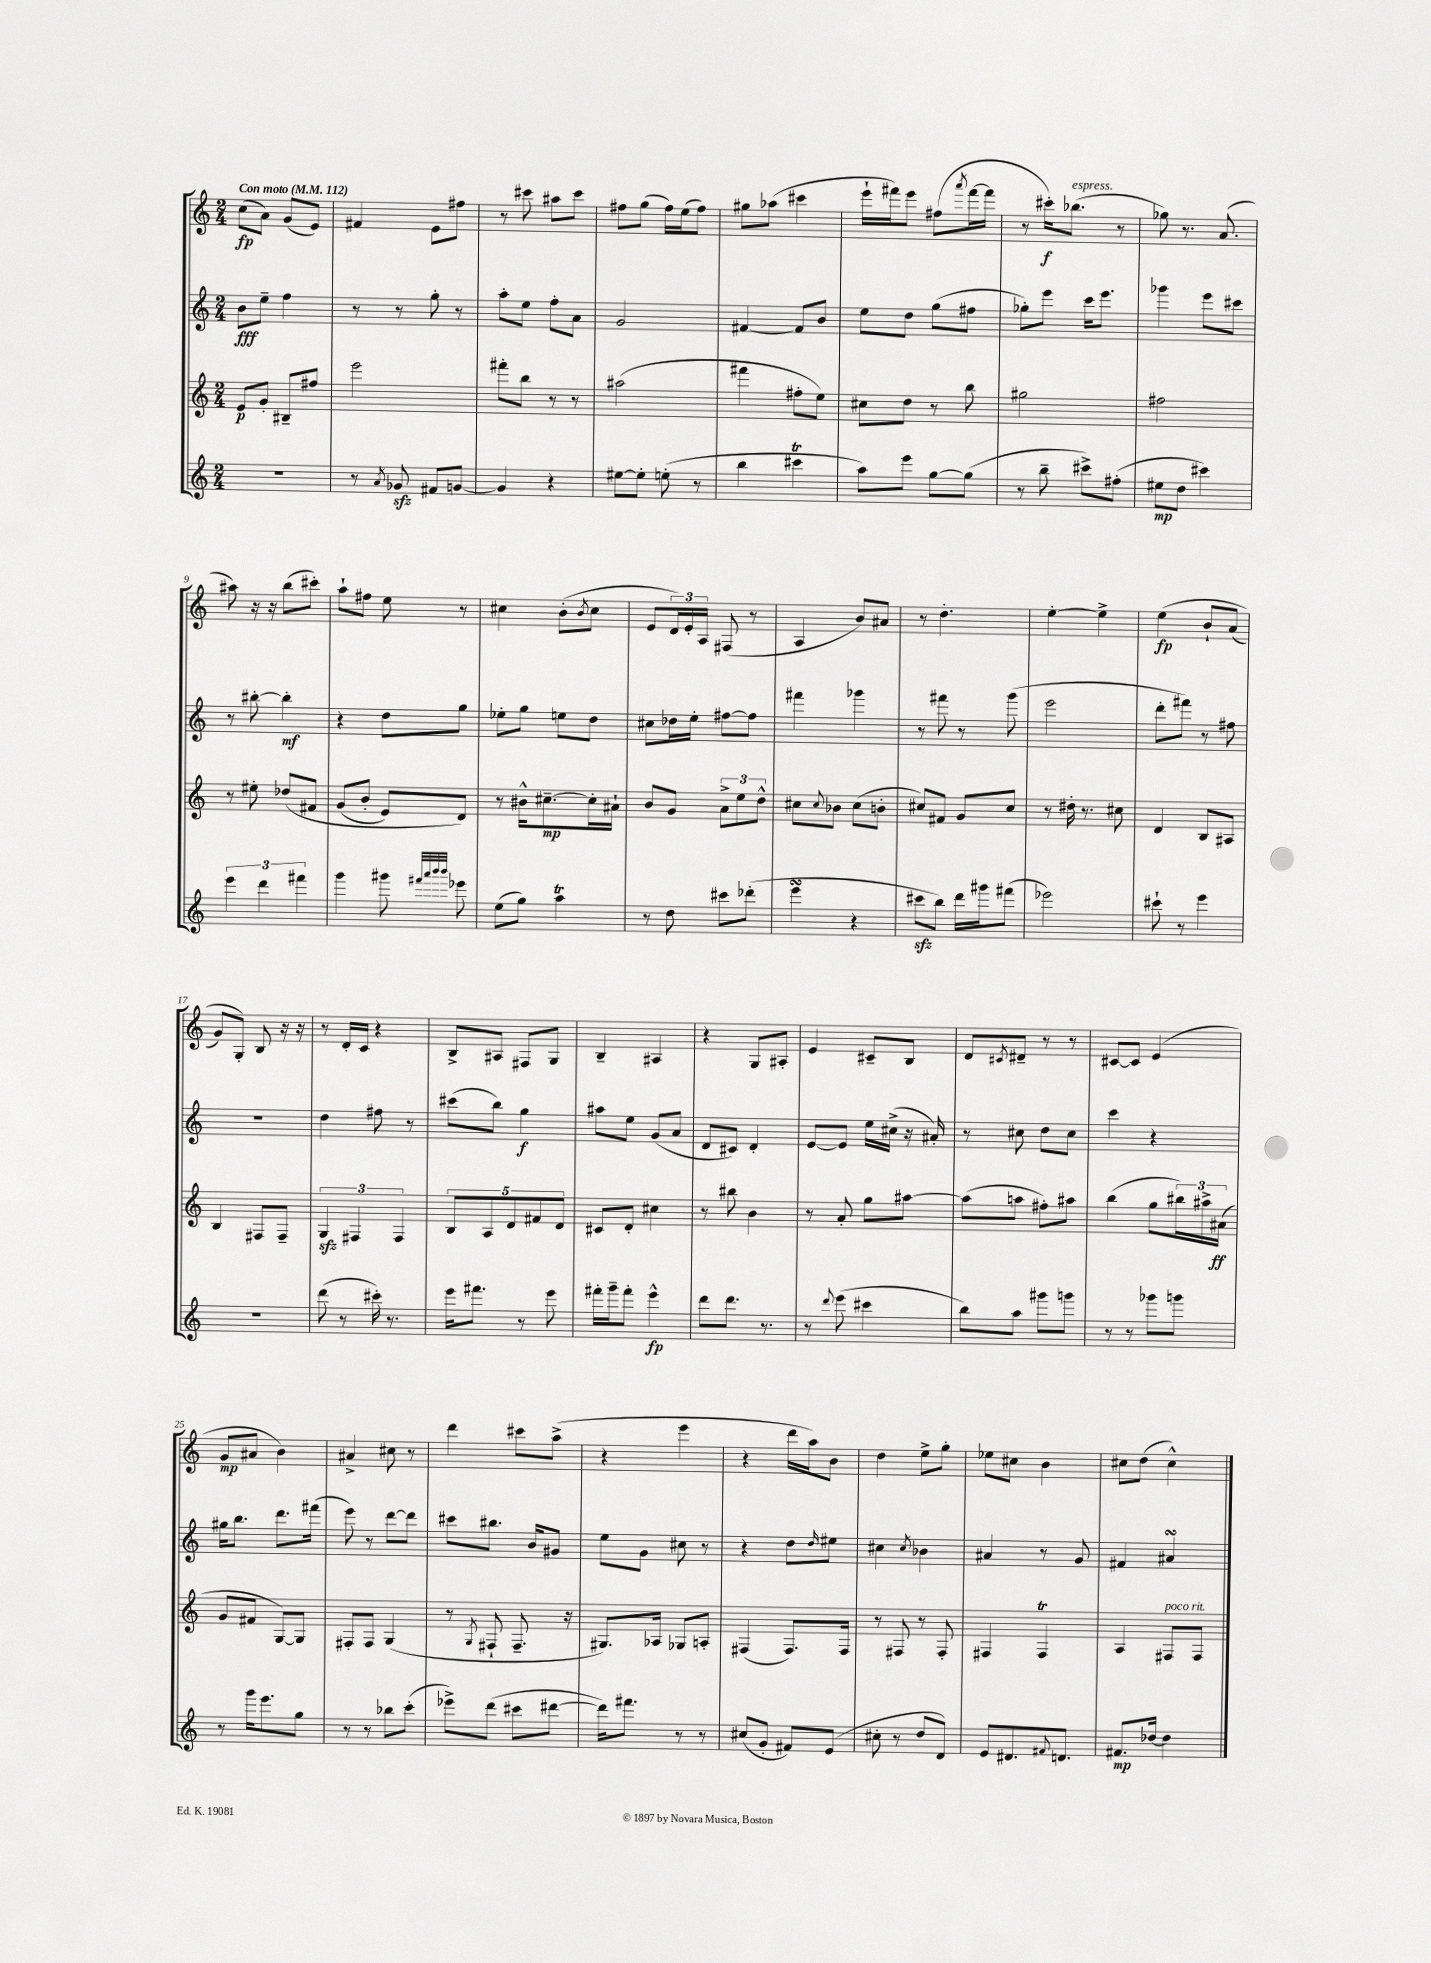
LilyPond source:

<<
\new StaffGroup <<
\new Staff = "s0" {
    \clef treble \key c \major \numericTimeSignature \time 2/4 \tempo "Con moto" 4 = 112
    c''8\fp( a'8) g'8( e'8) |
    fis'4 e'8 fis''8 |
    r8 cis'''8 ais''8 cis'''8 |
    fis''8 g''8( fis''16) e''16( fis''8) |
    gis''8 aes''8( cis'''4 |
    e'''16-! fis'''16) e'''8 fis''8( \acciaccatura { a'''8 } fis'''16~ fis'''16 |
    r8 cis'''16-.\f) bes''8.^\markup { \italic "espress." }( r8 |
    ges''8) r8. a'8.( |
    ais''8) r16 r16 b''8( cis'''8-.) |
    a''8-! fis''8 e''8 r8 |
    cis''4 b'8-.( \acciaccatura { b'8 } cis''8 |
    e'8 \tuplet 3/2 { d'16) e'16-. a16 } fis8( r8 |
    a4 b'8) ais'8 |
    r8 d''4.-. |
    e''4~-. e''4-> |
    e''4\fp\( b'8-! a'8( |
    g'8) g8-.\) b8 r16 r16 |
    r8 d'16-. c'16 r4 |
    b8-> ais8 fis8 g8 |
    b4-- ais4 |
    r4 g8 ais8-. |
    e'4 cis'8-- b8 |
    d'8 \acciaccatura { cis'8 } dis'8-- r8 r8 |
    cis'8~ cis'8 e'4( |
    g'8\mp ais'8 b'4) |
    ais'4-> cis''8 r8 |
    d'''4 cis'''8 a''8->( |
    r4 e'''4 |
    r4 d'''16 a''16) b'8 |
    d''4 e''8-> g''8-. |
    ees''8 cis''8 b'4 |
    cis''8 d''8( cis''4-^) \bar "|." |
}
\new Staff = "s1" {
    \clef treble \key c \major \numericTimeSignature \time 2/4
    b'8\fff e''8-- f''4 |
    r8 r8 g''8-. r8 |
    a''8-. e''8 f''8-. a'8 |
    g'2 |
    fis'4~ fis'8 b'8 |
    e''8 d''8 g''8( fis''8 |
    ges''8-.) e'''8 c'''16 e'''8. |
    ges'''4 e'''8 cis'''8 |
    r8 bis''8~-. bis''4-.\mf |
    r4 d''8 g''8 |
    ees''8-. g''8 e''8 d''8 |
    cis''8 des''16 e''16-. fis''8~ fis''8 |
    fis'''4 ges'''4 |
    r8 fis'''8 r8 g'''8( |
    e'''2 |
    d'''8-. fis'''8) r8 fis''8 |
    R2 |
    d''4 fis''8 r8 |
    cis'''8( b''8) g''4\f |
    ais''8 e''8 g'8( a'8 |
    d'8 cis'8) d'4-. |
    e'8~ e'8 e''16 cis''16->( r16 ais'16-.) |
    r8 cis''8 d''8 cis''8 |
    c'''4 r4 |
    gis''16 b''8. d'''8. fis'''16( |
    e'''8) r8 d'''8~ d'''8 |
    cis'''8 bis''8. b'16 gis'8 |
    e''8 g'8 cis''8 r8 |
    r4 d''8 \grace { d''16 } eis''8 |
    cis''4 \acciaccatura { cis''8 } bes'4 |
    ais'4 r8 g'8 |
    fis'4 ais'4\turn \bar "|." |
}
\new Staff = "s2" {
    \clef treble \key c \major \numericTimeSignature \time 2/4
    e'8\p g'8-. bis8-- fis''8 |
    e'''2 |
    fis'''8-. b''8 r8 r8 |
    ais''2( |
    fis'''4 fis''8-. e''8) |
    cis''8 d''8 r8 b''8 |
    gis''2 |
    fis''2 |
    r8 eis''8-. des''8\( fis'8 |
    g'8( b'8-. e'8) d'8\) |
    r8 bis'16-^ cis''8.~--\mp cis''16-. ais'16-! |
    b'8 g'8 \tuplet 3/2 { a'8-> e''8 d''8-^ } |
    cis''8 \appoggiatura { cis''8 } bes'8 cis''8( b'8-. |
    cis''8) fis'8 g'8 cis''8 |
    r8 dis''16-. r8. cis''8 |
    d'4 b8 ais8 |
    b4 fis8 fis8-- |
    \tuplet 3/2 { g4\sfz fis4 fis4 } |
    \tuplet 5/4 { b8 a8 d'8 fis'8 d'8 } |
    cis'8 d'8-. cis''4 |
    r8 bis''8 b'4 |
    r8 a'8-. g''8 ais''8~ |
    ais''8( a''8 fis''8-.) ais''8 |
    b''4( g''8 \tuplet 3/2 { bis''16) ais''16-> ais'16\ff( } |
    g'8 fis'8 g8~) g8 |
    fis8-. fis8 g4( |
    r8 \acciaccatura { g8 } fis8-! fis8.-- r16 |
    gis8.) aes16 ges8 a8-. |
    fis4( fis8.) fis16 |
    r8 fis8 r8 fis8-. |
    fis4 fis4\trill |
    a4 fis8^\markup { \italic "poco rit." } fis8 \bar "|." |
}
\new Staff = "s3" {
    \clef treble \key c \major \numericTimeSignature \time 2/4
    R2 |
    r8 \acciaccatura { a'8 } ges'8\sfz fis'8 g'8~ |
    g'4 r4 |
    eis''8~ eis''8-. e''8-.( r8 |
    b''4 cis'''4\trill |
    a''8) e'''8 g''8~ g''8( |
    r8 b''8-- cis'''8->) fis''8-.( |
    eis''8\mp d''8 cis'''4) |
    \tuplet 3/2 { e'''4 d'''4 fis'''4 } |
    g'''4 gis'''8 \grace { fis'''32 a'''32 b'''32 b'''32 } ees'''8 |
    e''8( g''8) a''4\trill |
    r8 d''8 cis'''8 des'''8-.( |
    e'''4\turn r4 |
    cis'''8\sfz b''8) d'''16 gis'''16 fis'''8( |
    ees'''2) |
    cis'''8-! r8 e'''4 |
    r2 |
    d'''8( r8 cis'''16-.) r8. |
    e'''16 fis'''8. r8 e'''8 |
    fis'''16-. g'''16-- fis'''8-. e'''4-^\fp |
    d'''8 d'''8. r8. |
    r8 \appoggiatura { d'''8 } e'''8( cis'''4 |
    b''8) a''8 gis'''8 g'''8 |
    r8 r8 ges'''8 g'''8 |
    r8 g'''16 e'''8. g''8 |
    r8 r8 bes''8 c'''8-.( |
    ees'''8->) d'''8( cis'''8 dis'''8~ |
    dis'''16) fis'''8. r8 r8 |
    cis''8( g'8-. fis'8) e'8( |
    cis''8-. r8 d''8 d'8) |
    e'8 dis'8. \appoggiatura { fis'8 } d'8. |
    fis'8.\mp des''16~ des''4 \bar "|." |
}
>>
>>
